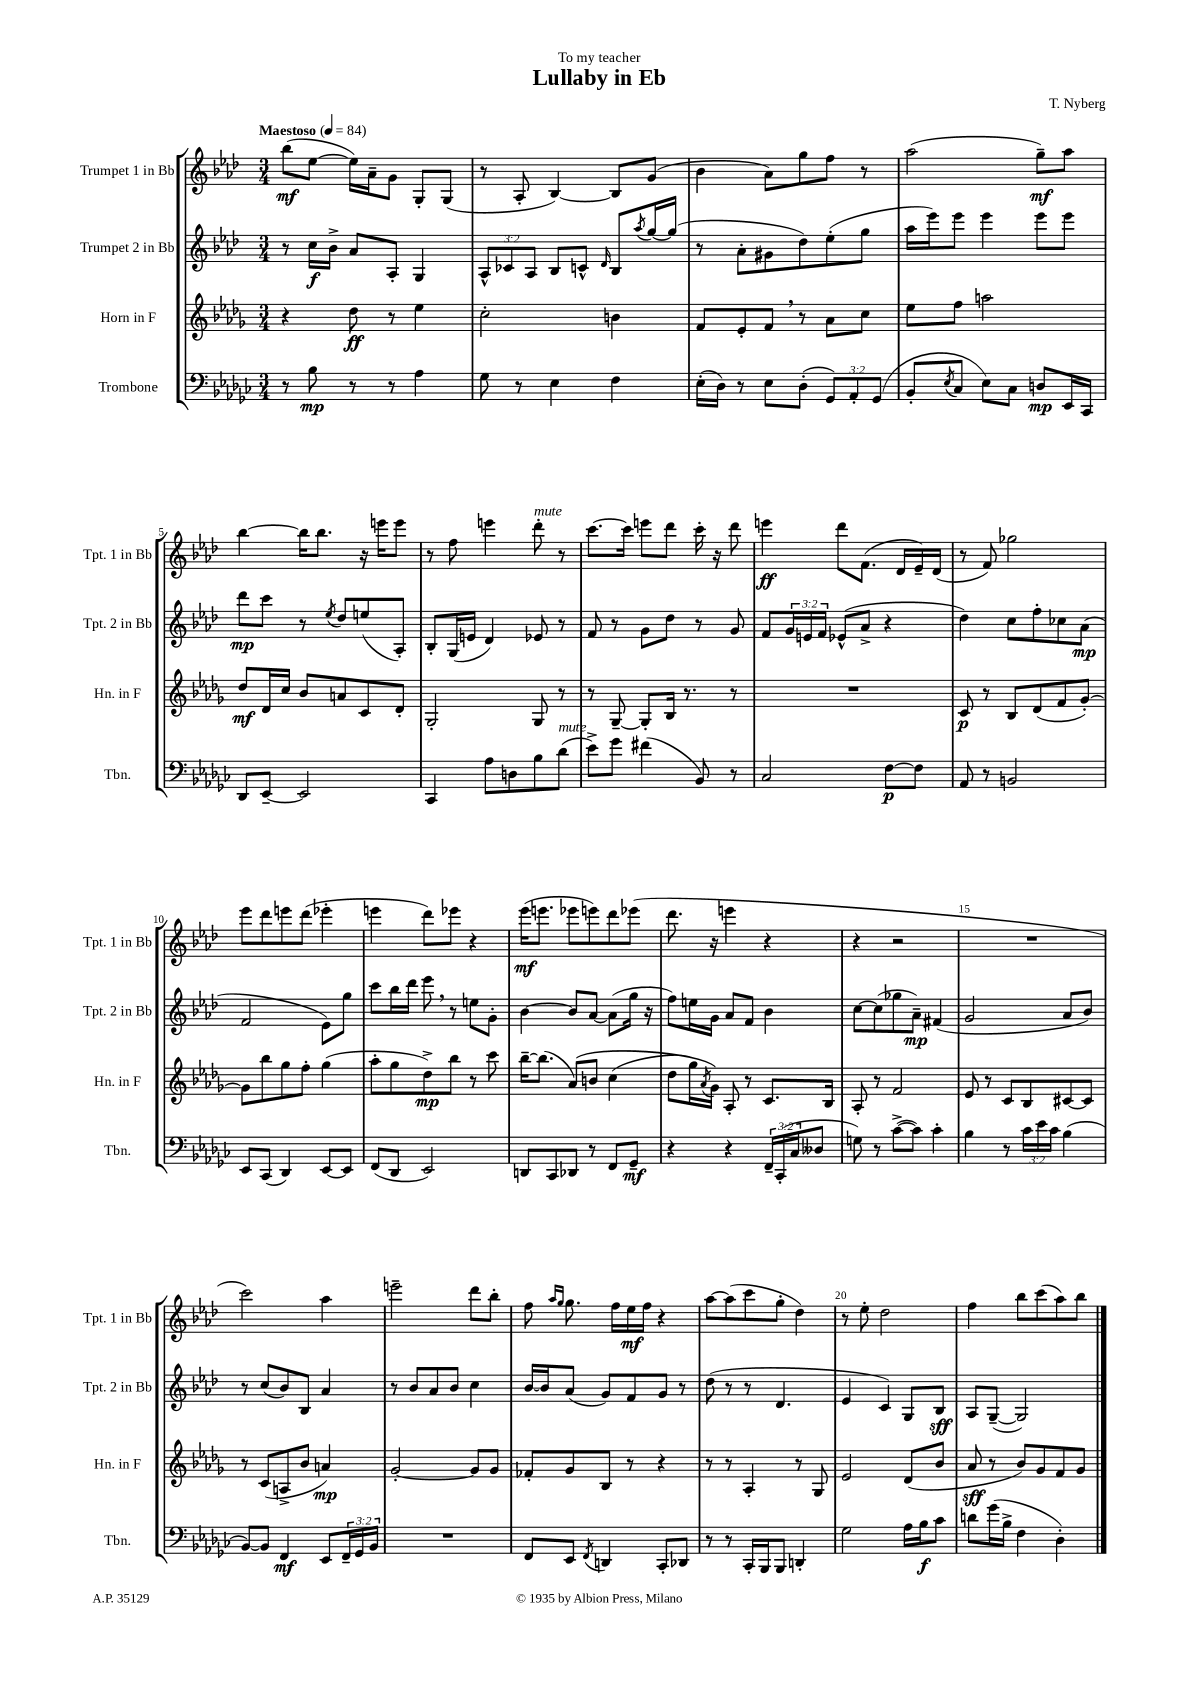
\header { title = "Lullaby in Eb" composer = "T. Nyberg" dedication = "To my teacher" }
<<
\new StaffGroup <<
\new Staff = "s0" \with { instrumentName = "Trumpet 1 in Bb" shortInstrumentName = "Tpt. 1 in Bb" } {
    \clef treble \key aes \major \numericTimeSignature \time 3/4 \tempo "Maestoso" 4 = 84
    bes''8\mf( ees''8~ ees''16) aes'16-- g'8 g8-. g8( |
    r8 aes8-. bes4~) bes8 g'8( |
    bes'4 aes'8) g''8 f''8 r8 |
    aes''2( g''8--\mf) aes''8 |
    bes''4~ bes''16 bes''8. r16 e'''16 e'''8 |
    r8 f''8 e'''4 des'''8-.^\markup { \italic "mute" } r8 |
    c'''8.~ c'''16 e'''8 des'''8 c'''16-. r16 des'''8 |
    e'''4\ff des'''8 f'8.( des'16 ees'16--) des'16( |
    r8 f'8) ges''2 |
    ees'''8 des'''8 e'''8 des'''8( ees'''4-. |
    e'''4 des'''8) ees'''8 r4 |
    ees'''16\mf( e'''8. ees'''8 e'''8) des'''8 ees'''8( |
    des'''8. r16 e'''4 r4 |
    r4 r2 |
    R2. |
    c'''2) aes''4 |
    e'''2-- des'''8 bes''8-. |
    f''8 \grace { aes''16 g''16 } g''8. f''16 ees''16\mf f''16 r4 |
    aes''8~ aes''8( c'''8 g''8-. des''4) |
    r8 ees''8-. des''2 |
    f''4 bes''8 c'''8( aes''8) bes''8 \bar "|." |
}
\new Staff = "s1" \with { instrumentName = "Trumpet 2 in Bb" shortInstrumentName = "Tpt. 2 in Bb" } {
    \clef treble \key aes \major \numericTimeSignature \time 3/4 \override Staff.TupletNumber.text = #tuplet-number::calc-fraction-text
    r8 c''16\f bes'16-> aes'8 aes8-. g4 |
    \tuplet 3/2 { aes8-^ ces'8 aes8 } bes8 c'8-^ \grace { des'16 } bes8 \acciaccatura { aes''8 } g''16~ g''16( |
    r8 aes'8-. gis'8 des''8) ees''8-.( g''8 |
    aes''16 ees'''16) ees'''8 ees'''4 ees'''8 ees'''8 |
    des'''8\mp c'''8 r8 \acciaccatura { ees''8 } des''8 e''8( aes8-.) |
    bes8-. g16( e'16 des'4) ees'8 r8 |
    f'8 r8 g'8 des''8 r8 g'8 |
    f'8 \tuplet 3/2 { g'16 e'16 f'16 } ees'8-^( aes'8-> r4 |
    des''4) c''8 f''8-. ces''8 aes'8\mp( |
    f'2 ees'8) g''8 |
    c'''8 bes''16 des'''16 ees'''8 \breathe r8 e''8 g'8-. |
    bes'4~ bes'8 aes'8~ aes'8( g''16 r16 |
    f''8) e''16 g'16 aes'8 f'8 bes'4 |
    c''8~ c''8( ges''8 aes'8--\mp) fis'4( |
    g'2 aes'8 bes'8) |
    r8 c''8( bes'8) bes8 aes'4 |
    r8 bes'8 aes'8 bes'8 c''4 |
    bes'16~ bes'16 aes'8( g'8) f'8 g'8 r8 |
    des''8( r8 r8 des'4. |
    ees'4 c'4) g8 bes8\sff |
    aes8 g8~--( g2) \bar "|." |
}
\new Staff = "s2" \with { instrumentName = "Horn in F" shortInstrumentName = "Hn. in F" } {
    \clef treble \key des \major \numericTimeSignature \time 3/4
    r4 des''8\ff r8 ees''4 |
    c''2-. b'4 |
    f'8 ees'8-. f'8 \breathe r8 aes'8 c''8 |
    ees''8 f''8 a''2 |
    des''8\mf des'16 c''16 bes'8 a'8 c'8 des'8-. |
    ges2-. ges8 r8 |
    r8 ges8~-- ges8-. bes16 r8. r8 |
    R2. |
    c'8\p r8 bes8 des'8( f'8 ges'8~-.) |
    ges'8 bes''8 ges''8 f''8-. ges''4( |
    aes''8-. ges''8 des''8->\mp) bes''8 r8 c'''8 |
    bes''16~-- bes''8.( aes'8)\( b'8 c''4( |
    des''8 ges''16) \acciaccatura { aes'8 } ges'16\) aes8-. r8 c'8. bes16 |
    aes8-. r8 f'2 |
    ees'8 r8 c'8 bes8 cis'8~ cis'8 |
    r8 c'8( a8-> bes'8 a'4\mp) |
    ges'2~-. ges'8 ges'8 |
    fes'8-. ges'8 bes8 r8 r4 |
    r8 r8 aes4-. r8 ges8 |
    ees'2 des'8( bes'8 |
    aes'8\sff r8 bes'8) ges'8 f'8 ges'8 \bar "|." |
}
\new Staff = "s3" \with { instrumentName = "Trombone" shortInstrumentName = "Tbn." } {
    \clef bass \key ges \major \numericTimeSignature \time 3/4 \override Staff.TupletNumber.text = #tuplet-number::calc-fraction-text
    r8 bes8\mp r8 r8 aes4 |
    ges8 r8 ees4 f4 |
    ees16-.( des16) r8 ees8 des8-.( \tuplet 3/2 { ges,8) aes,8-. ges,8( } |
    bes,8-. \acciaccatura { ees8 } ces8 ees8) ces8 d8\mp ees,16 ces,16 |
    des,8 ees,8~-- ees,2 |
    ces,4 aes8 d8 bes8 des'8^\markup { \italic "mute" }( |
    ees'8->) ges'8 fis'4( bes,8) r8 |
    ces2 f8~\p f8 |
    aes,8 r8 b,2 |
    ees,8 ces,8( des,4) ees,8~ ees,8 |
    f,8( des,8 ees,2) |
    d,8 ces,8 des,8 r8 f,8 ges,8--\mf |
    r4 r4 \tuplet 3/2 { f,16-- ces,16-.( ces16 } deses8 |
    g8) r8 ces'8~->( ces'8) ces'4-. |
    bes4 r8 \tuplet 3/2 { ces'16 ees'16 ces'16 } bes4( |
    bes,8~) bes,8 f,4\mf ees,8 \tuplet 3/2 { f,16-- ges,16 bes,16 } |
    R2. |
    f,8 ees,8 \acciaccatura { f,8 } d,4 ces,8-. des,8 |
    r8 r8 ces,16-. bes,,16 bes,,8 d,4-. |
    ges2 aes16 bes16\f ces'8 |
    d'8 ges'16( bes16-> f4 des4-.) \bar "|." |
}
>>
>>
\layout { \context { \Score \override BarNumber.break-visibility = ##(#f #t #t) barNumberVisibility = #(every-nth-bar-number-visible 5) } }
